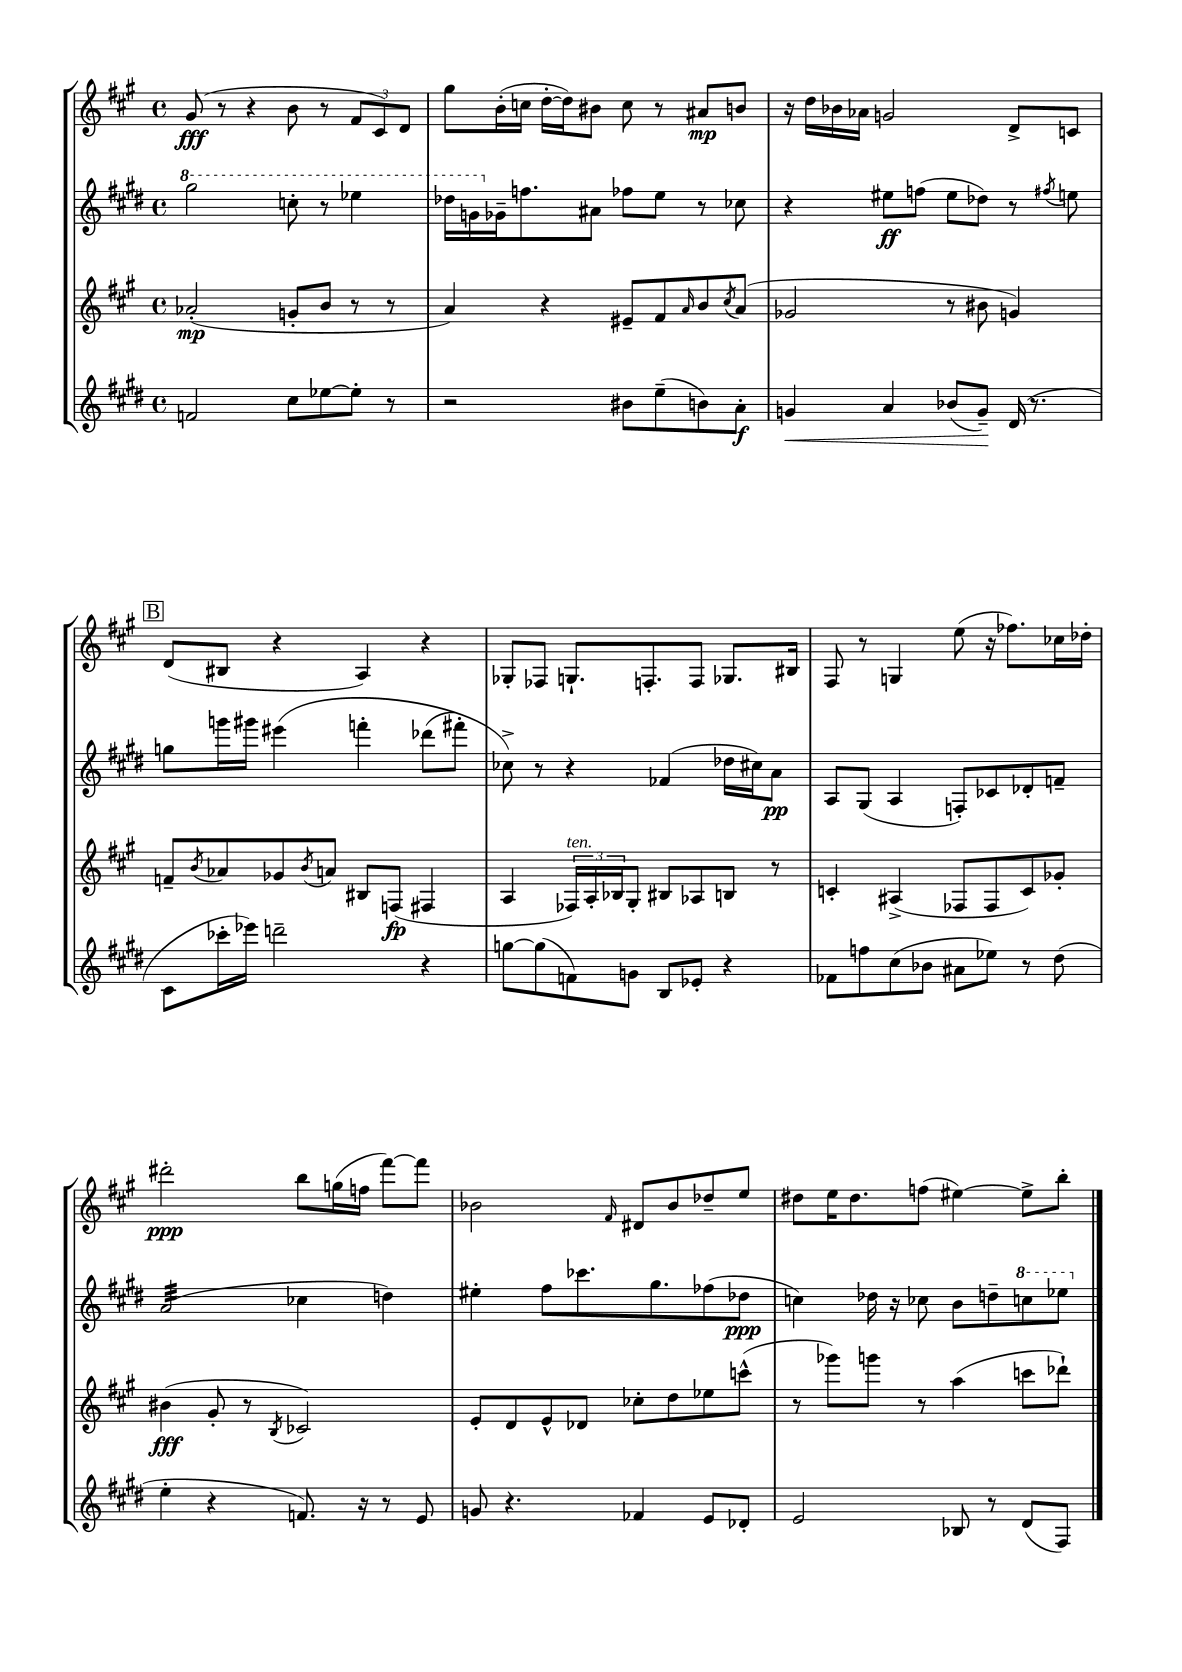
<<
\new StaffGroup <<
\new Staff = "s0" {
    \clef treble \key a \major \defaultTimeSignature \time 4/4
    gis'8\fff( r8 r4 b'8 r8 \tuplet 3/2 { fis'8 cis'8) d'8 } |
    gis''8 b'16-.( c''16 d''16~-. d''16) bis'8 c''8 r8 ais'8\mp b'8 |
    r16 d''16 bes'16 aes'16 g'2 d'8-> c'8 |
    \mark \markup { \box "B" } d'8( bis8 r4 a4) r4 |
    ges8-. fes8 g8.-! f8.-. f8 ges8. bis16 |
    fis8 r8 g4 e''8( r16 fes''8.) ces''16 des''16-. |
    dis'''2-.\ppp b''8 g''16( f''16 fis'''8~) fis'''8 |
    bes'2 \grace { fis'16 } dis'8 bes'8 des''8-- e''8 |
    dis''8 e''16 dis''8. f''8( eis''4~) eis''8-> b''8-. \bar "|." |
}
\new Staff = "s1" {
    \clef treble \key e \major \defaultTimeSignature \time 4/4
    \ottava #1 gis'''2 c'''8-. r8 ees'''4 |
    des'''16 g''16 \ottava #0 ges'16-- f''8. ais'8 fes''8 e''8 r8 ces''8 |
    r4 eis''8\ff f''8( eis''8 des''8) r8 \acciaccatura { fis''8 } e''8 |
    \mark \markup { \box "B" } g''8 g'''16 gis'''16 eis'''4\( f'''4-. des'''8( fis'''8-.) |
    ces''8->\) r8 r4 fes'4( des''16 cis''16) a'8\pp |
    a8 gis8( a4 f8-.) ces'8 des'8-. f'8-- |
    a'2:32( ces''4 d''4) |
    eis''4-. fis''8 ces'''8. gis''8. fes''8( des''8\ppp |
    c''4) des''16 r16 ces''8 b'8 d''8-- \ottava #1 c'''8 ees'''8 \ottava #0 \bar "|." |
}
\new Staff = "s2" {
    \clef treble \key a \major \defaultTimeSignature \time 4/4
    aes'2-.\mp( g'8-. b'8 r8 r8 |
    a'4) r4 eis'8-- fis'8 \grace { a'16 } b'8 \acciaccatura { cis''8 } a'8( |
    ges'2 r8 bis'8 g'4) |
    \mark \markup { \box "B" } f'8-- \acciaccatura { b'8 } aes'8 ges'8 \acciaccatura { b'8 } a'8 bis8 f8\fp( fis4 |
    a4 \tuplet 3/2 { fes16^\markup { \italic "ten." }) a16-. bes16 } gis8-. bis8 aes8 b8 r8 |
    c'4-. ais4->( fes8 fes8 c'8) ges'8-. |
    bis'4\fff( gis'8-. r8 \acciaccatura { b8 } ces'2) |
    e'8-. d'8 e'8-^ des'8 ces''8-. d''8 ees''8 c'''8-^( |
    r8 ges'''8) g'''8 r8 a''4( c'''8 des'''8-!) \bar "|." |
}
\new Staff = "s3" {
    \clef treble \key e \major \defaultTimeSignature \time 4/4
    f'2 cis''8 ees''8~ ees''8-. r8 |
    r2 bis'8 e''8--( b'8) a'8-.\f |
    g'4\< a'4 bes'8( g'8--\!) dis'16( r8. |
    \mark \markup { \box "B" } cis'8 ces'''16-. ees'''16) d'''2-- r4 |
    g''8~ g''8( f'8) g'8 b8 ees'8-. r4 |
    fes'8 f''8 cis''8( bes'8 ais'8 ees''8) r8 dis''8( |
    e''4-. r4 f'8.) r16 r8 e'8 |
    g'8 r4. fes'4 e'8 des'8-. |
    e'2 bes8 r8 dis'8( fis8) \bar "|." |
}
>>
>>
\layout { \context { \Score \remove "Bar_number_engraver" } }
